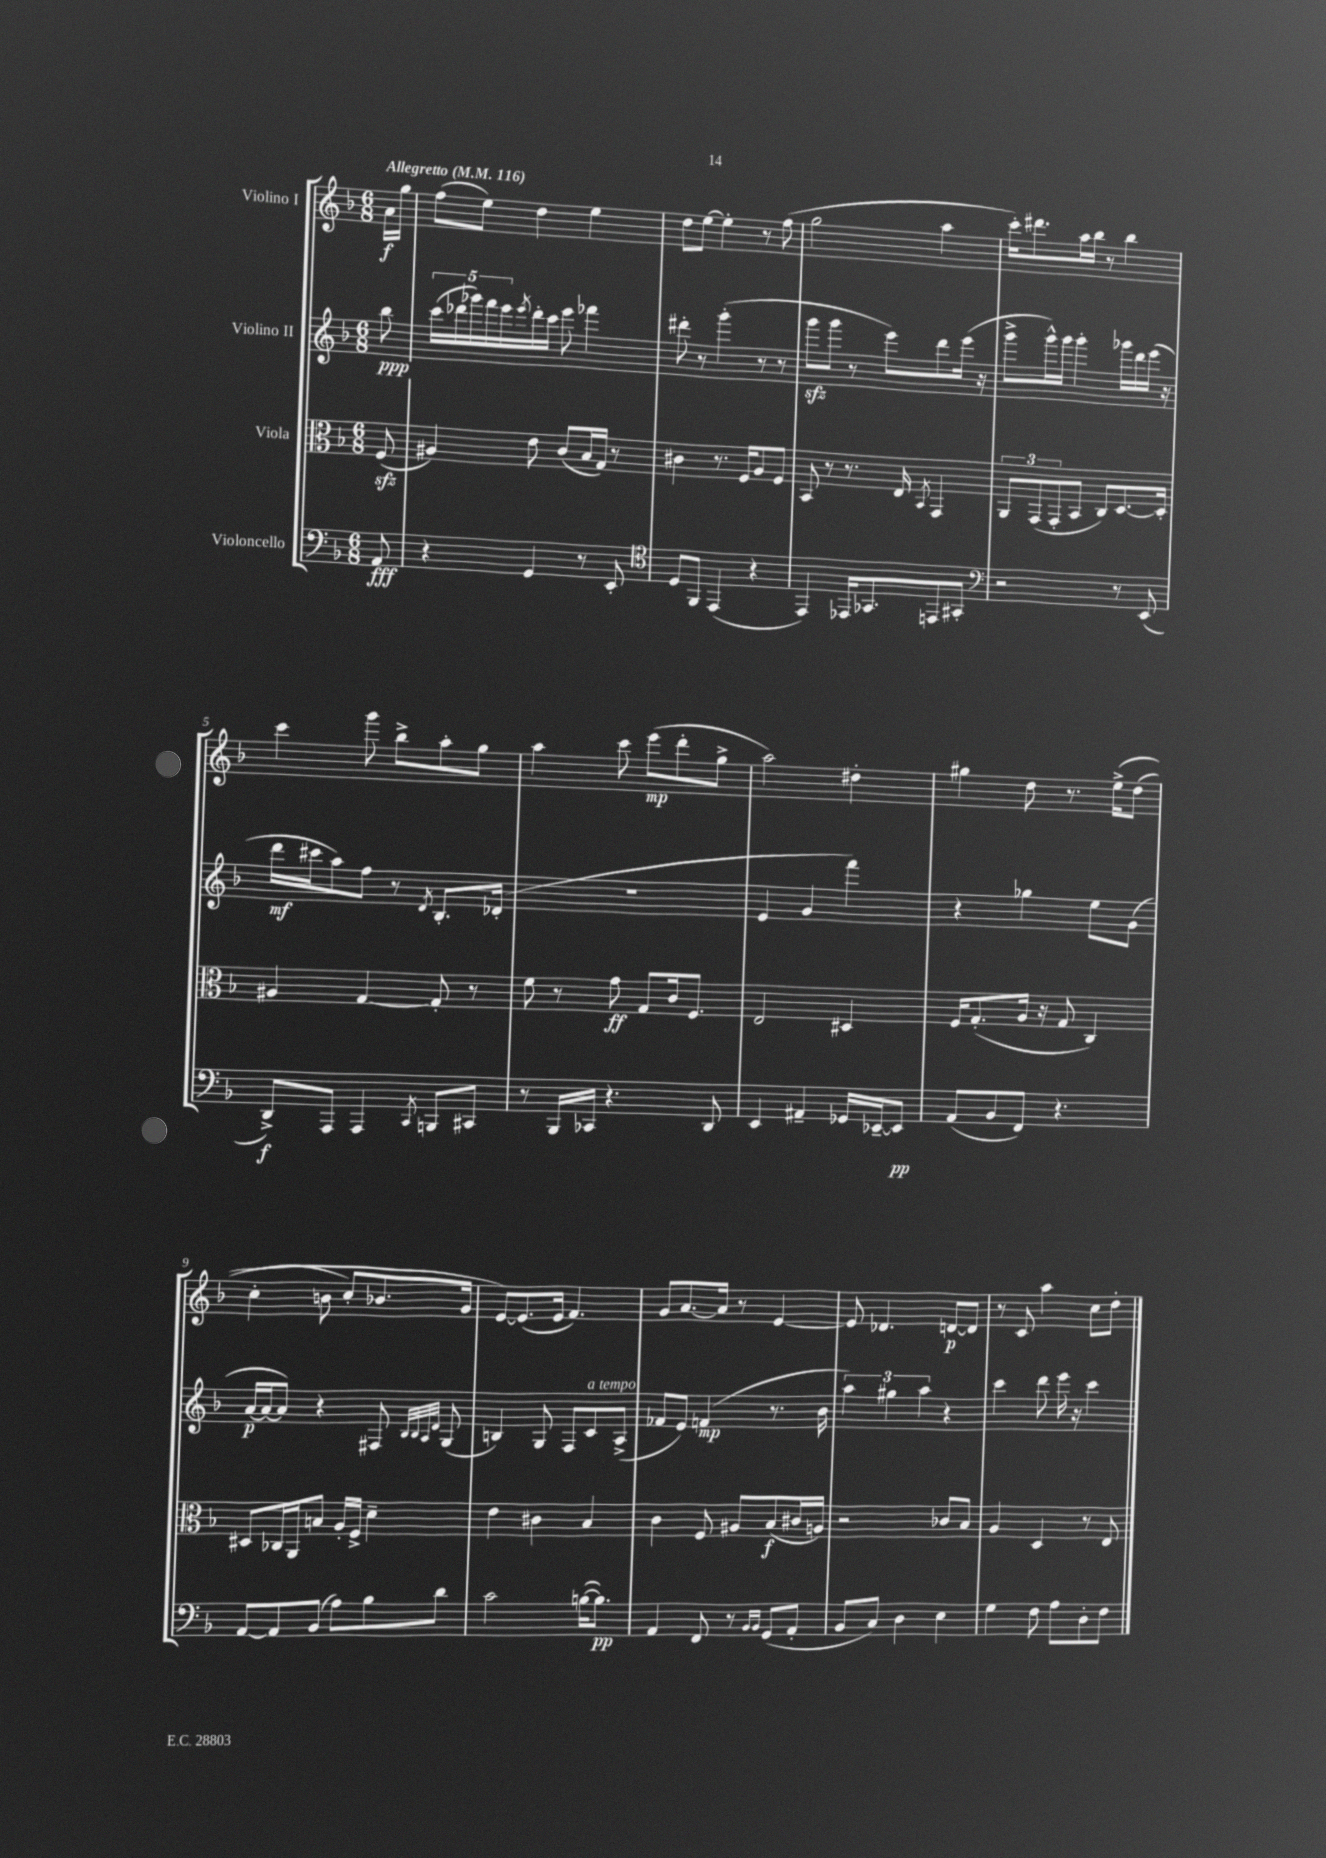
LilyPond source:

<<
\new StaffGroup <<
\new Staff = "s0" \with { instrumentName = "Violino I" } {
    \clef treble \key f \major \numericTimeSignature \time 6/8 \partial 8 \tempo "Allegretto" 4 = 116
    a'16\f g''16 |
    f''8( e''8) d''4 e''4 |
    d''8 e''8~ e''4-. r8 f''8( |
    g''2 a''4 |
    c'''16-.) dis'''8. a''16 bes''16 r8 bes''4 |
    c'''4 g'''8 bes''8-> a''8-. g''8 |
    a''4 c'''8 e'''8\mp( d'''8-. g''8-> |
    a''2) dis''4-. |
    gis''4 d''8 r8. e''16->\( d''8( |
    c''4-. b'8 c''8-.) bes'8. g'16 |
    e'8~\) e'8.( e'16 f'4.) |
    g'8 a'8.~ a'16 r8 e'4~ |
    e'8 des'4. d'8~\p d'8 |
    r8 c'8 a''4 c''8 d''8-. \bar "|." |
}
\new Staff = "s1" \with { instrumentName = "Violino II" } {
    \clef treble \key f \major \numericTimeSignature \time 6/8 \partial 8
    bes''8\ppp |
    \tuplet 5/4 { c'''16( des'''16 ges'''16) f'''16 e'''16 } \acciaccatura { e'''8 } des'''16-. c'''16 e'''8 fes'''4 |
    dis'''8-. r8 g'''4-.( r8 r8 |
    g'''8\sfz g'''8 r8 e'''8) d'''8 e'''16( r16 |
    g'''8-> g'''16-^) g'''16 g'''4-. ges'''16 d'''16 e'''16( r16 |
    d'''16\mf cis'''16 a''8) f''8 r8 \acciaccatura { d'8 } bes8.-. des'16-.( |
    R2. |
    e'4 g'4 f'''4) |
    r4 ges''4 e''8 g'8( |
    a'16~\p a'16~ a'8) r4 fis8 \grace { bes32 bes32 a32 d'32 } g8( |
    b4) g8 f8 c'8^\markup { \italic "a tempo" } a8->( |
    fes'8 e'8) f'4\mp( r8. bes'16 |
    \tuplet 3/2 { a''4) gis''4 a''4 } r4 |
    c'''4 d'''8 e'''16 r16 c'''4 \bar "|." |
}
\new Staff = "s2" \with { instrumentName = "Viola" } {
    \clef alto \key f \major \numericTimeSignature \time 6/8 \partial 8
    f8\sfz( |
    ais4) e'8 c'8( bes16 g16) r8 |
    cis'4 r8. f16 a8 f8 |
    bes,8 r8 r8. e16 \acciaccatura { bes,8 } g,4 |
    \tuplet 3/2 { a,8 g,8( g,8-. } bes,8 c8) d8.~ d16-. |
    ais4 g4~ g8-. r8 |
    f'8 r8 g'8\ff g8 c'16 f8. |
    e2 dis4 |
    f16 g8.-.( a16 r16 g8 c4) |
    dis8 ces16 a,16 b8 a16-. f16-> d'4-- |
    e'4 cis'4 bes4 |
    c'4 f8 ais8 bes8\f( cis'16 a16) |
    r2 ces'8 bes8 |
    a4 d4 r8 e8 \bar "|." |
}
\new Staff = "s3" \with { instrumentName = "Violoncello" } {
    \clef bass \key f \major \numericTimeSignature \time 6/8 \partial 8
    a,8\fff |
    r4 g,4 r8 e,8-. |
    \clef tenor d8 f,8 e,4( r4 |
    e,4) ees,16 ges,8. e,8 gis,8-. |
    \clef bass r2 r8 e,8( |
    d,8->\f) a,,8 a,,4 \acciaccatura { c,8 } b,,8 cis,8 |
    r8 bes,,16 ces,16 r4. d,8 |
    e,4 ais,4-- ges,16 ees,16~-- ees,8\pp |
    a,8( bes,8 f,8) r4. |
    a,8~ a,8 bes,8( a8) bes8 d'8 |
    c'2 b16~( b8.\pp) |
    a,4 f,8 r8 \grace { bes,16 bes,16 } g,8( a,8-. |
    bes,8 c8) d4 e4 |
    g4 f8 a8 d8-. f8 \bar "|." |
}
>>
>>
